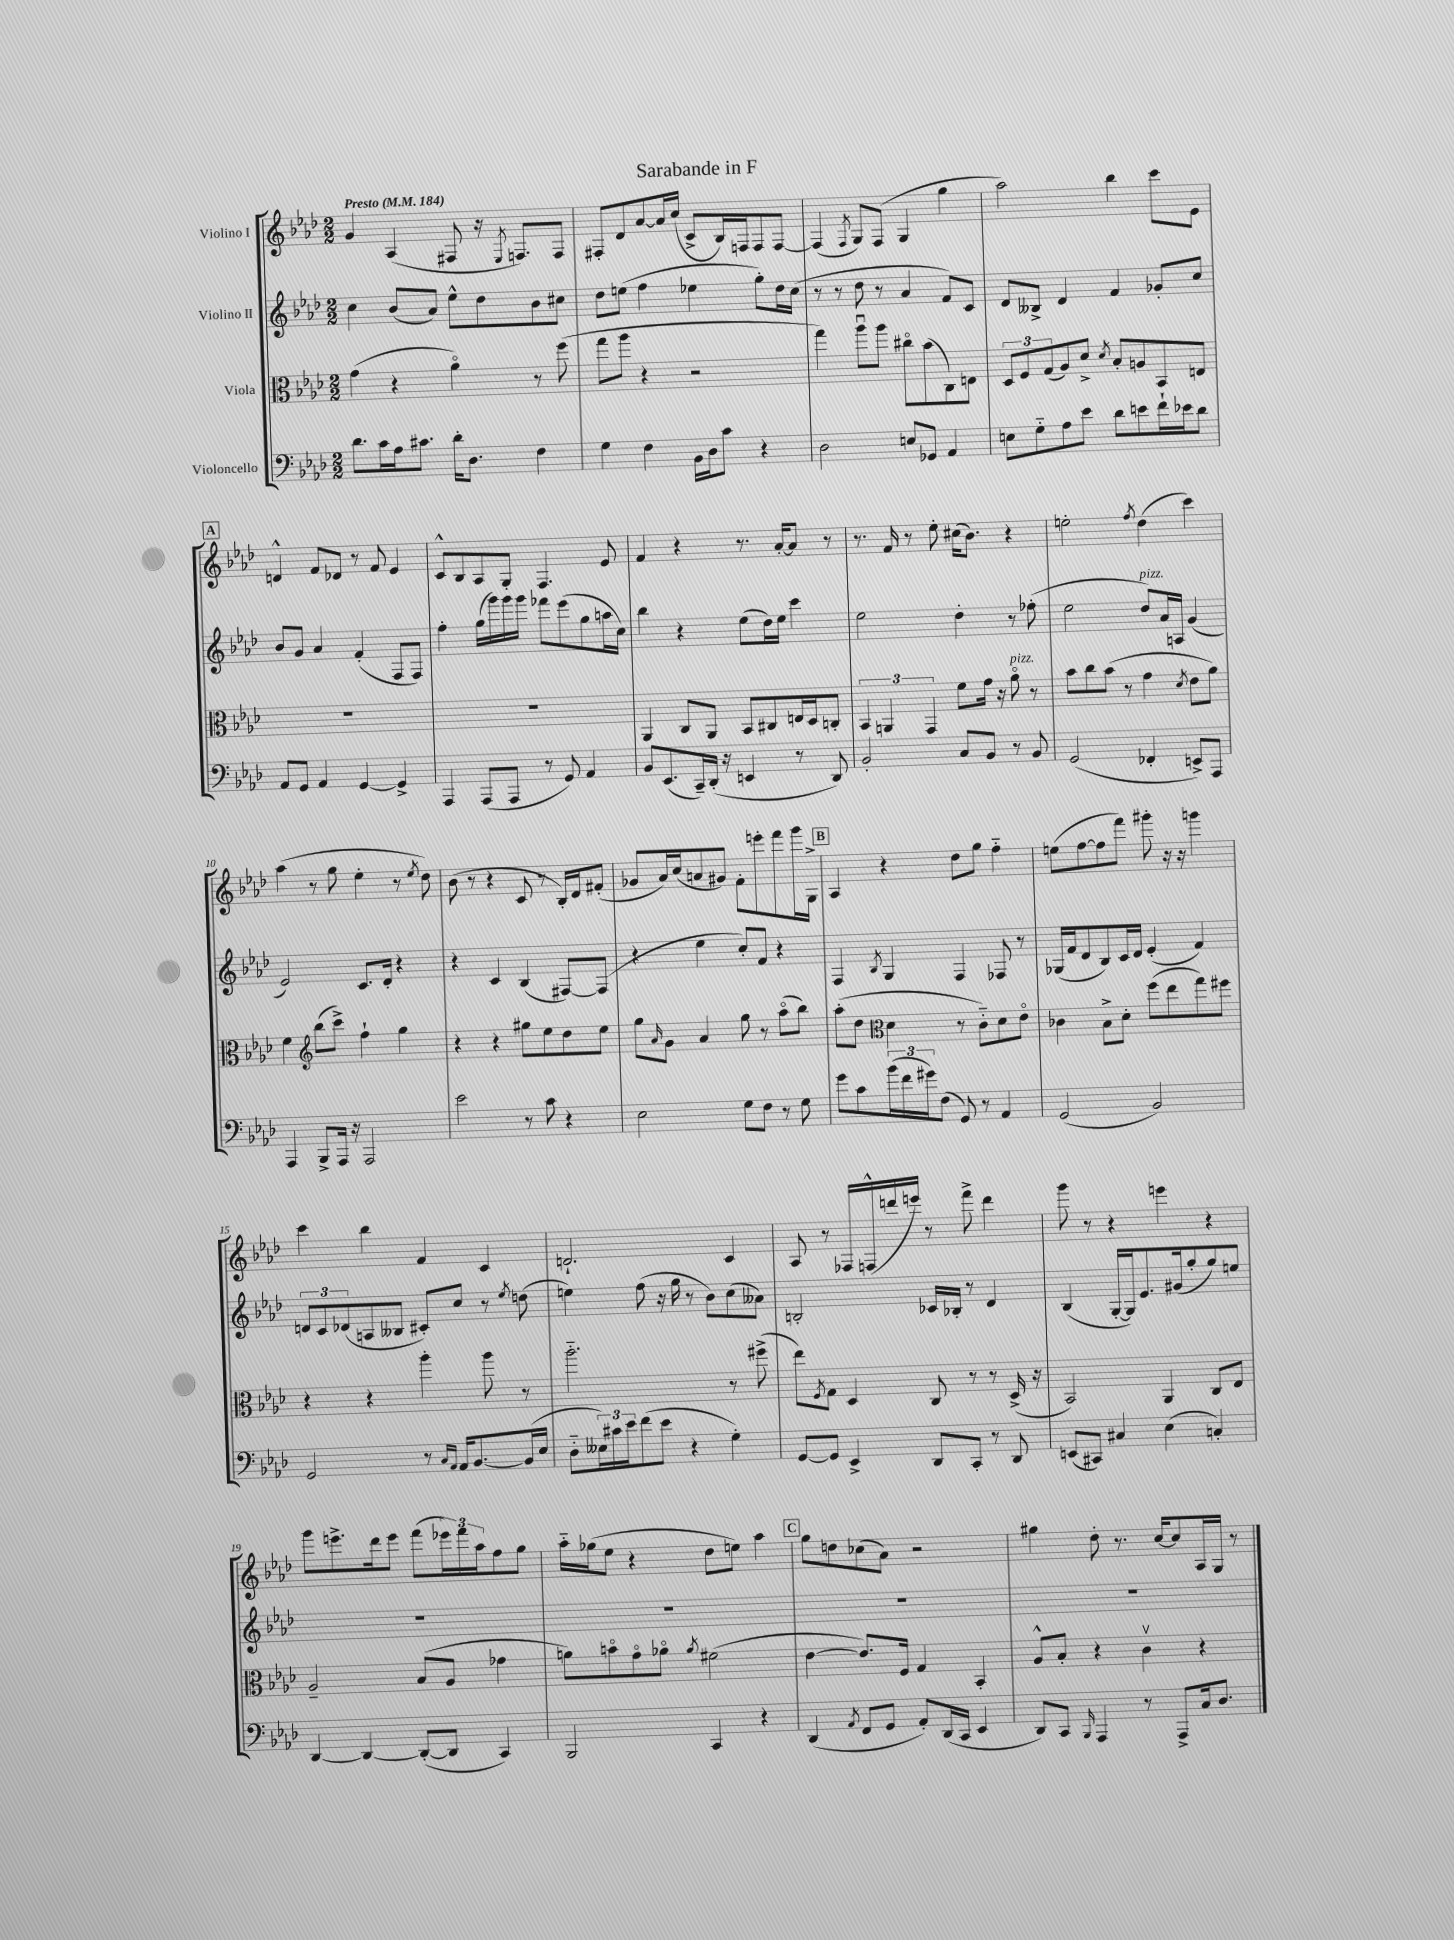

**kern	**kern	**kern	**kern
*part4	*part3	*part2	*part1
*staff4	*staff3	*staff2	*staff1
*I"Violoncello	*I"Viola	*I"Violino II	*I"Violino I
*clefF4	*clefC3	*clefG2	*clefG2
*k[b-e-a-d-]	*k[b-e-a-d-]	*k[b-e-a-d-]	*k[b-e-a-d-]
*M2/2	*M2/2	*M2/2	*M2/2
*MM184	*MM184	*MM184	*MM184
=1	=1	=1	=1
!	!	!	!LO:TX:a:B:t=Presto
8.d-\L	(4g\	4cc\	4g/
16c\L	.	.	.
16A-\J	4r	(8b-/L	(4A-/
8.c#X\J	.	.	.
.	.	8a-/J)	.
16d-'\KL	4a-\)	8ee-^^\L	8F#X/
8.D-\J	.	.	.
.	.	8dd-\	16r
.	.	.	8qE-/
.	.	.	8.Fn/L)
4F\	8r	8b-\	.
.	(8ff\	8cc#X\J	8F/J
=2	=2	=2	=2
4G\	8gg\L	8dd-\L	8F#X'/L
.	8aa-\J	(8een\J	8d-/
4F\	4r	4ff\	[8a-/
.	.	.	16a-/L]
.	.	.	(16cc/JJ
16BB-\LL	2r	4ee-X\	8c^/L
16D-\J	.	.	.
8c\J	.	.	16B-/L)
.	.	.	16Fn/J
4r	.	8gg'\L)	8F/
.	.	16dd-\L	[8F/J
.	.	(16cc\JJ	.
=3	=3	=3	=3
2D-\	4gg\)	8r	(4F/]
.	.	8r	.
.	.	.	8qF/
.	8aa-u\L	8dd-\	8G/L)
.	8aa-\J	8r	(8F/J
8En/L	8cc#X\L	4a-/	4G/
8GG-X/J	(8b-\	.	.
4AA-/	8C\)	8f/L)	4gg\
.	8En\J	8c/J	.
=4	=4	=4	=4
8En\L	12D-/L	8d-/L	2aa-\)
.	12F/	.	.
8G\	.	8B--X^/J	.
.	(12G/	.	.
8A-\	8A-/)	4d-/	.
8e-\J	8d-^/J	.	.
.	8qd-/	.	.
8d-\L	8B-'/L	4f/	4bb-\
8en\	8An/	.	.
16f`\L	8BB-/	8g-X'/L	8ccc\L
16e-X\J	.	.	.
8d-\J	8En/J	8cc/J	8e-\J
!!LO:LB:g=z
!!LO:REH:place=s1:t=A
=5	=5	=5	=5
8AA-/L	1r	8b-/L	4dn^^/
8GG/J	.	8g/J	.
4AA-/	.	4a-/	8f/L
.	.	.	8d-X/J
[4GG/	.	(4f'/	8r
.	.	.	8f/
4GG^/]	.	8F/L	4e-/
.	.	8F/J)	.
=6	=6	=6	=6
4AAA-/	1r	4ff'\	8c^^/L
.	.	.	8B-/
(8AAA-/L	.	(16gg\LL	8A-/
.	.	16ggg\)	.
8AAA-/J	.	16ggg\	8G'/J
.	.	16ggg\JJ	.
8r	.	8fff-X\L	4.F/
8GG/)	.	(8eee-\	.
4AA-/	.	8gg\	.
.	.	16aan\L	8e-/
.	.	16cc\JJ)	.
=7	=7	=7	=7
8BB-/L	4AA-/	4bb-\	4f/
(8.EE-/	.	.	.
.	8C/L	4r	4r
16CC~/L)	.	.	.
(16DD-'/JJ	8AA-/J	.	.
16r	.	.	.
4EEn/	8BB-/L	(8ee-\L	8.r
.	8C#X/	16dd-\L)	.
.	.	16ee-\JJ	[16a-'/KL
8r	16En/L	4ccc\	8a-/J]
.	16D-/J	.	.
8DD-/)	8Cn'/J	.	8r
=8	=8	=8	=8
2BB-'/	6BB-/	2ee-\	8.r
.	6AAn/	.	.
.	.	.	16f/
.	.	.	8r
.	6GG/	.	.
.	.	.	8ee-'\
8C/L	8f\L	4dd-'\	(16cc#X\KL
.	.	.	8.b-\J)
8BB-/J	16g\Jk	.	.
.	16r	.	.
!	!LO:TX:a:i:t=pizz.	!	!
8r	8a-\	8r	4r
8BB-/	8r	(8ff-X'\	.
=9	=9	=9	=9
(2GG/	8b-\L	2ee-\	2een'\
.	8cc\	.	.
.	(8b-\J	.	.
.	8r	.	.
.	.	.	8qff/
!	!	!LO:TX:a:i:t=pizz.	!
4FF-X'/	4g\	8dd-/L)	(4dd-\
.	.	16a-/L	.
.	.	16An/JJ	.
.	8qd-/	.	.
8EEn^/L)	8e-\L	(4g/	4ccc\)
8AAA-/J	8a-\J)	.	.
!!LO:LB:g=z
=10	=10	=10	=10
4AAA-/	4f\	2e-/)	(4aa-\
*	*clefG2	*	*
8BBB-^/L	(8bb-\L	.	8r
16AAA-/Jk	8ccc^\J)	.	8gg\
16r	.	.	.
2AAA-/	4ff`\	8.c/L	4ee-'\
.	.	16d-'/Jk	.
.	4gg\	4r	8r
.	.	.	8qee-/
.	.	.	8dd-\)
=11	=11	=11	=11
2e-\	4r	4r	(8b-\
.	.	.	8r
.	4r	4c/	4r
8r	8gg#X\L	(4B-/	8c/
8c\	8ee-\	.	8r
4r	8dd-\	[8F#X/L)	16B-'/LL)
.	.	.	16d-/J
.	8ee-\J	(8F#/J]	(8f#X'/J
=12	=12	=12	=12
2E-\	8gg\L	4r	8g-X/L
.	16qqa-/	.	.
.	8g\J	.	16a-/L)
.	.	.	(16cc/J
.	4a-/	4ee-\	8an/
.	.	.	8g#X/J)
8G\L	8gg\	8cc'/L)	8f'\L
8F\J	8r	8f/J	8eeen'\
8r	(8aa-\L	4r	8fff\
8G\	8bb-\J)	.	16ggg\L
.	.	.	16G^\JJ
!!LO:REH:place=s1:t=B
=13	=13	=13	=13
8g\L	(8aa-'\L	4F/	4A-/
8c\	8dd-\J	.	.
*	*clefC3	*	*
.	.	8qB-/	.
(24b-\L	4d-\	4G/	4r
24f\	.	.	.
24g#X\J)	.	.	.
(8F\J	.	.	.
8GG/)	8r	4F/	8dd-\L
8r	8c\L)	.	8gg\J
4AA-/	8d-\	8F-X/	4ff\
.	8e-\J	8r	.
=14	=14	=14	=14
(2GG/	4c-X\	(16G-X/LL	(8een\L
.	.	16f/J	.
.	.	8d-/	[8ff\
.	8B-^\L	8B-/)	8ff\]
.	8d-'\J	16c/L	8fff\J)
.	.	16d-/JJ	.
2BB-/)	(8ff\L	(4e-'/	8ggg#X'\
.	8ee-\	.	16r
.	.	.	16r
.	8gg\)	4f/)	4gggn\
.	8ff#X\J	.	.
!!LO:LB:g=z
=15	=15	=15	=15
2GG/	4r	12dn/L	4ccc\
.	.	12c/	.
.	.	(12d-X/	.
.	4r	8An/	4bb-\
.	.	8B--X/J	.
8r	4aa-'\	8c#X'/L)	4f/
16qqC/LL	.	.	.
16qqAA-/JJ	.	.	.
16AA-/KL	.	8cc/J	.
[8.BB-/	.	.	.
.	8aa-\	8r	4c/
.	.	8qee-/	.
(16BB-/L]	8r	(8ddn\	.
16E-/JJ	.	.	.
=16	=16	=16	=16
8D-\L	2.aa-\	4een\)	2.dn`/
24E--X\L)	.	.	.
24c#X\	.	.	.
24e-\J	.	.	.
(8f\	.	(8ff\	.
8e-\J	.	16r	.
.	.	16gg\	.
4r	.	8r	.
.	.	8b-\L)	.
4G'\)	8r	(8cc\	4c/
.	(8ff#X^\	8a--X\J)	.
=17	=17	=17	=17
[8GG/L	8ee-\L)	2Bn'/	8A-/
.	8qF/	.	.
8GG/J]	8G\J	.	8r
4EE-^/	4D-/	.	16F-X/LL
.	.	.	(16Fn^^/
.	.	.	16dddn/
.	.	.	16eeen/JJ)
8DD-/L	8C/	16c-X/LL	8r
.	.	16B-X'/JJ	.
8CC'/J	8r	8r	8fff^\
8r	8r	4d-/	4ddd\
8DD-/	(16D-^/	.	.
.	16r	.	.
=18	=18	=18	=18
(8EEn/L	2BB-/)	(4B-/	8ggg\
8CC#X/J)	.	.	8r
4C#X/	.	[16G'/LL	4r
.	.	16G/J])	.
.	.	8.e-/	.
(4E-\	4AA-/	.	4eeen\
.	.	(16g#X/k	.
.	.	8gg'/	.
4Cn'/)	8C/L	8gg/)	4r
.	8E-/J	8een/J	.
!!LO:LB:g=z
=19	=19	=19	=19
[4DD-/	2A-~/	1r	8ggg\L
.	.	.	8.eeen^\
4DD-/_	.	.	.
.	.	.	16ddd-\k
.	.	.	8eee\J
(8DD-'/L_	(8B-/L	.	(8fff\L
8DD-/J]	8A-/J	.	24eee-X\L)
.	.	.	24fff\
.	.	.	24aa-\J
4CC/)	4g-X\	.	8ff\
.	.	.	8gg\J
=20	=20	=20	=20
2BBB-/	8an\L)	1r	16aa-\LL
.	.	.	(16gg-X\J
.	8bn\	.	8ee-\J
.	8g\	.	4r
.	8a-X\J	.	.
.	8qa-/	.	.
4CC/	(2f#X\	.	8dd-\L
.	.	.	8een\J)
4r	.	.	4aa-\
!!LO:REH:place=s1:t=C
=21	=21	=21	=21
(4DD-/	[4e-\	1r	8gg\L
.	.	.	8ddn\
8qAA-/	.	.	.
8FF/L	8.e-/L])	.	(8cc-X\
8GG/J	.	.	8a-\J)
.	16F/Jk	.	.
8AA-'/L)	4G/	.	2r
(16DD-/L	.	.	.
16CC/JJ	.	.	.
4EE-/	4BB-'/	.	.
=22	=22	=22	=22
8DD-/L)	8A-^^/L	1r	4gg#X\
8CC/J	8B-'/J	.	.
16qqBBB-/	.	.	.
4AAA-/	4r	.	8dd-'\
.	.	.	8.r
8r	4cv\	.	.
.	.	.	[16cc/KL
8AAA-^/L	.	.	8cc/]
16C/k	4r	.	16A-/L
8.D-/J	.	.	16G/JJ
.	.	.	8r
==	==	==	==
*-	*-	*-	*-
